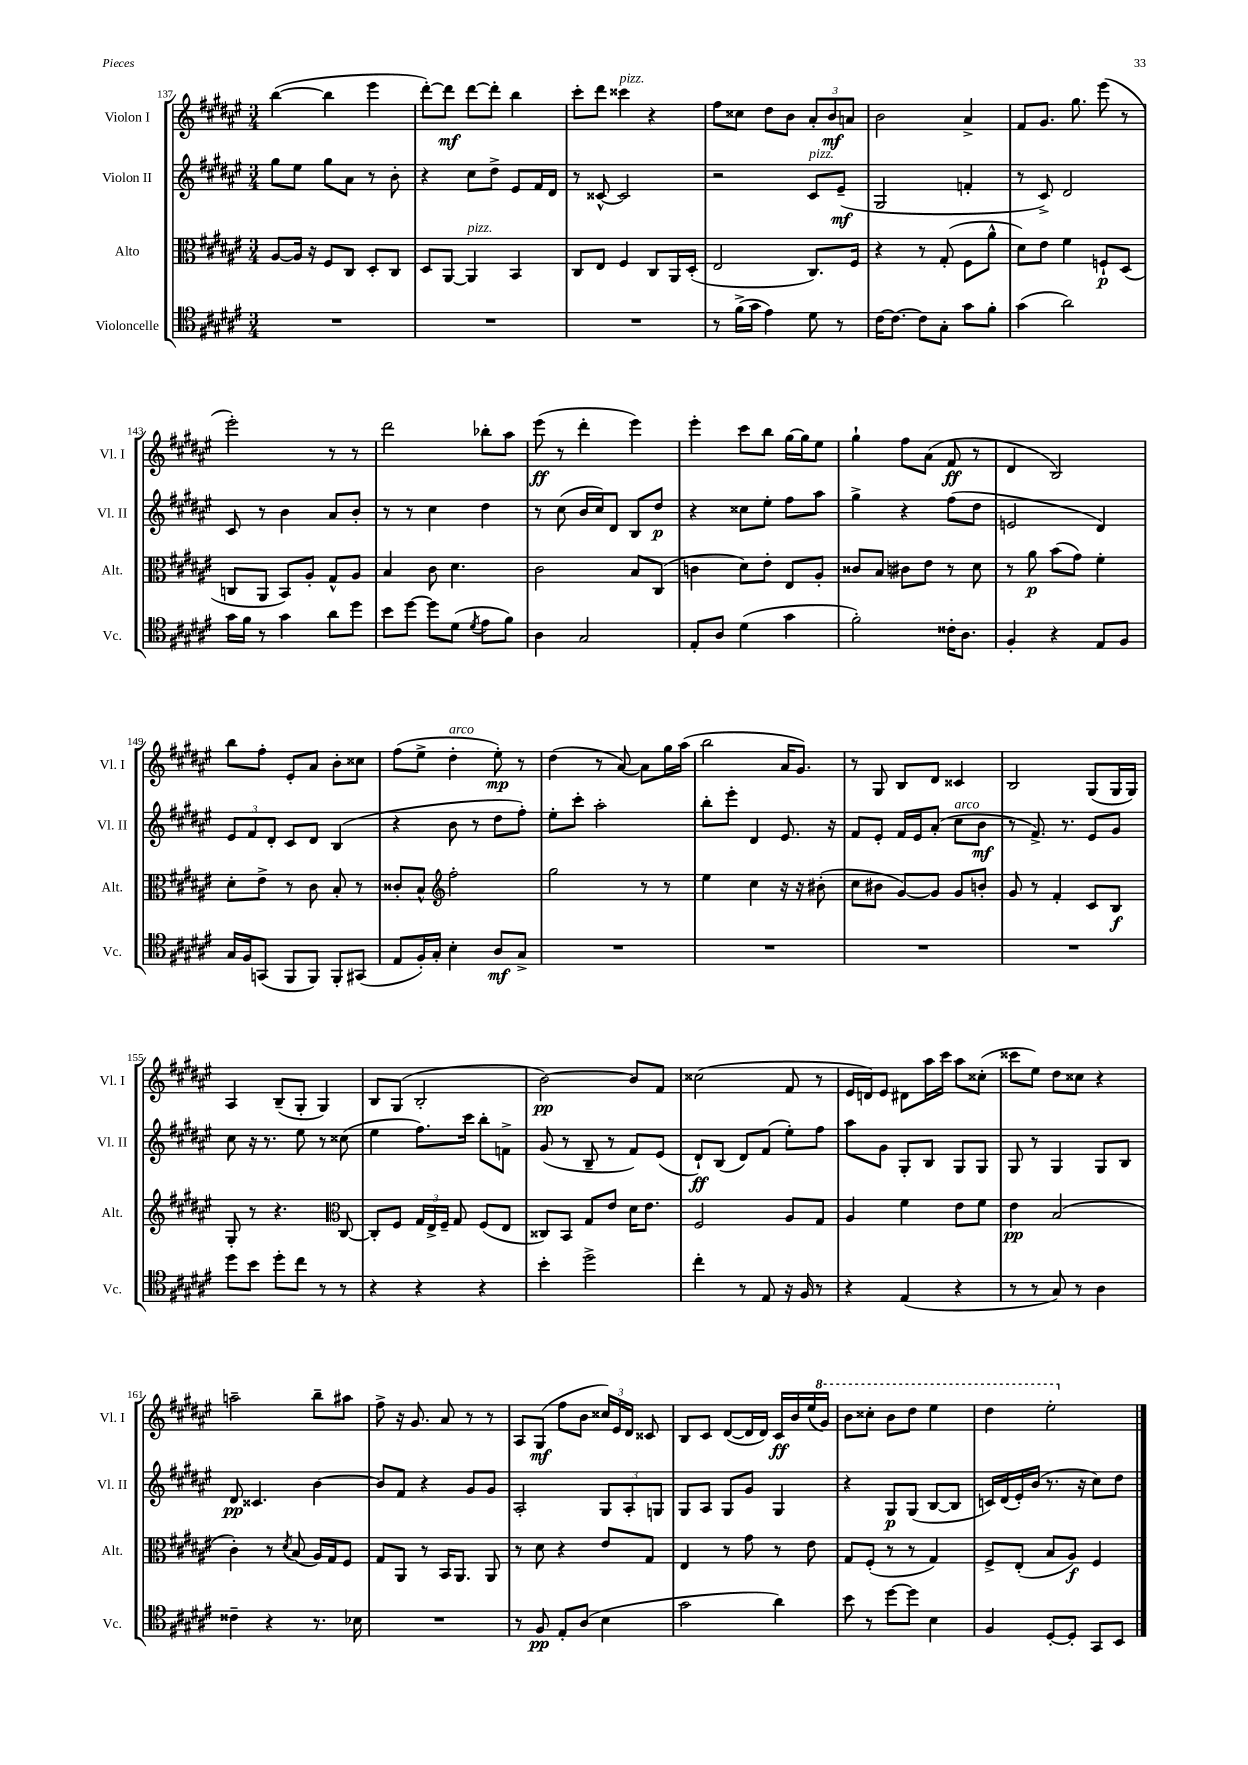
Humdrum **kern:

**kern	**dynam	**kern	**dynam	**kern	**dynam	**kern	**dynam
*part4	*part4	*part3	*part3	*part2	*part2	*part1	*part1
*staff4	*staff4	*staff3	*staff3	*staff2	*staff2	*staff1	*staff1
*I"Violoncelle	*	*I"Alto	*	*I"Violon II	*	*I"Violon I	*
*I'Vc.	*	*I'Alt.	*	*I'Vl. II	*	*I'Vl. I	*
*clefC4	*	*clefC3	*	*clefG2	*	*clefG2	*
*k[f#c#g#d#a#e#]	*	*k[f#c#g#d#a#e#]	*	*k[f#c#g#d#a#e#]	*	*k[f#c#g#d#a#e#]	*
*M3/4	*	*M3/4	*	*M3/4	*	*M3/4	*
=137	=137	=137	=137	=137	=137	=137	=137
2.r	.	[8A#/L	.	8gg#\L	.	([4bb\	.
.	.	16A#/Jk]	.	8ee#\J	.	.	.
.	.	16r	.	.	.	.	.
.	.	8F#/L	.	8gg#\L	.	4bb\]	.
.	.	8C#/J	.	8a#\J	.	.	.
.	.	8D#'/L	.	8r	.	4eee#\	.
.	.	8C#/J	.	8b'\	.	.	.
=138	=138	=138	=138	=138	=138	=138	=138
2.r	.	8D#/L	.	4r	.	[8ddd#'\L)	.
.	.	[8AA#/J	.	.	.	8ddd#\J]	mf
!	!	!LO:TX:a:i:t=pizz.	!	!	!	!	!
.	.	4AA#/]	.	8cc#\L	.	[8ddd#\L	.
.	.	.	.	8dd#^\J	.	8ddd#'\J]	.
.	.	4BB/	.	8e#/L	.	4bb\	.
.	.	.	.	16f#/L	.	.	.
.	.	.	.	16d#/JJ	.	.	.
=139	=139	=139	=139	=139	=139	=139	=139
2.r	.	8C#/L	.	8r	.	8ccc#'\L	.
.	.	8E#/J	.	[8c##X^^/	.	8ddd#\J	.
!	!	!	!	!	!	!LO:TX:a:i:t=pizz.	!
.	.	4F#/	.	2c##/]	.	4ccc##X\	.
.	.	8C#/L	.	.	.	4r	.
.	.	16AA#/L	.	.	.	.	.
.	.	(16D#'/JJ	.	.	.	.	.
=140	=140	=140	=140	=140	=140	=140	=140
8r	.	2E#/	.	2r	.	8ff#\L	.
(16f#^\LL	.	.	.	.	.	8cc##X\J	.
16g#\JJ	.	.	.	.	.	.	.
4e#\)	.	.	.	.	.	8dd#\L	.
.	.	.	.	.	.	8b\J	.
!	!	!	!	!LO:TX:a:i:t=pizz.	!	!	!
8d#\	.	8.C#/L)	.	8c#/L	.	12a#'/L	.
.	.	.	.	.	.	12b/	mf
8r	.	.	.	(8e#~/J	mf	.	.
.	.	.	.	.	.	12an/J	.
.	.	16F#/Jk	.	.	.	.	.
=141	=141	=141	=141	=141	=141	=141	=141
[16c#\KL	.	4r	.	2G#/	.	2b\	.
8.c#\J_	.	.	.	.	.	.	.
8c#\L]	.	8r	.	.	.	.	.
8G#'\J	.	(8G#'/	.	.	.	.	.
8g#\L	.	8F#\L	.	4fn'/	.	4a#^/	.
8f#'\J	.	8a#^^\J	.	.	.	.	.
=142	=142	=142	=142	=142	=142	=142	=142
(4g#\	.	8d#\L)	.	8r	.	8f#/L	.
.	.	8e#\J	.	8c#^/)	.	8.g#/J	.
2a#\)	.	4f#\	.	2d#/	.	.	.
.	.	.	.	.	.	8.gg#\	.
.	.	8Fn`/L	p	.	.	(8eee#\	.
.	.	(8D#/J	.	.	.	8r	.
!!LO:LB:g=z
=143	=143	=143	=143	=143	=143	=143	=143
16g#\LL	.	8Cn/L	.	8c#/	.	2eee#'\)	.
16f#\JJ	.	.	.	.	.	.	.
8r	.	8AA#/J	.	8r	.	.	.
4g#\	.	8BB/L)	.	4b\	.	.	.
.	.	8A#'/J	.	.	.	.	.
8a#\L	.	8G#^^/L	.	8a#/L	.	8r	.
8dd#\J	.	8A#/J	.	8b'/J	.	8r	.
=144	=144	=144	=144	=144	=144	=144	=144
8b\L	.	4B/	.	8r	.	2ddd#\	.
[8dd#\J	.	.	.	8r	.	.	.
8dd#\L]	.	8c#\	.	4cc#\	.	.	.
(8d#\J	.	4.d#\	.	.	.	.	.
8qd#/	.	.	.	.	.	.	.
8e#\L	.	.	.	4dd#\	.	8bb-X'\L	.
8f#\J)	.	.	.	.	.	8aa#\J	.
=145	=145	=145	=145	=145	=145	=145	=145
4A#\	.	2c#\	.	8r	.	(8eee#\	ff
.	.	.	.	(8cc#\	.	8r	.
2G#/	.	.	.	16b/LL	.	4ddd#'\	.
.	.	.	.	16cc#/J)	.	.	.
.	.	.	.	8d#/J	.	.	.
.	.	8B/L	.	8B/L	.	4eee#\)	.
.	.	(8C#/J	.	8dd#/J	p	.	.
=146	=146	=146	=146	=146	=146	=146	=146
8E#'/L	.	4cn\	.	4r	.	4eee#'\	.
8A#/J	.	.	.	.	.	.	.
(4d#\	.	8d#\L)	.	8cc##X\L	.	8ccc#\L	.
.	.	8e#'\J	.	8ee#'\J	.	8bb\J	.
4g#\	.	8E#/L	.	8ff#\L	.	[16gg#\LL	.
.	.	.	.	.	.	16gg#\J]	.
.	.	8A#'/J	.	8aa#\J	.	8ee#\J	.
=147	=147	=147	=147	=147	=147	=147	=147
2f#'\)	.	8c##X/L	.	4gg#^\	.	4gg#`\	.
.	.	8B/J	.	.	.	.	.
.	.	8c#X\L	.	4r	.	8ff#\L	.
.	.	8e#\J	.	.	.	(8a#\J	.
16c##X'\KL	.	8r	.	(8ff#\L	.	8f#/	ff
8.A#\J	.	.	.	.	.	.	.
.	.	8d#\	.	8dd#\J	.	8r	.
=148	=148	=148	=148	=148	=148	=148	=148
4F#'/	.	8r	.	2en/	.	4d#/	.
.	.	8a#\	p	.	.	.	.
4r	.	(8b\L	.	.	.	2B/)	.
.	.	8g#\J)	.	.	.	.	.
8E#/L	.	4f#'\	.	4d#/)	.	.	.
8F#/J	.	.	.	.	.	.	.
!!LO:LB:g=z
=149	=149	=149	=149	=149	=149	=149	=149
16G#/LL	.	8d#'\L	.	12e#/L	.	8bb\L	.
16F#/J	.	.	.	.	.	.	.
.	.	.	.	12f#/	.	.	.
(8GGn/J	.	8e#^\J	.	.	.	8ff#'\J	.
.	.	.	.	12d#'/J	.	.	.
8FF#/L	.	8r	.	8c#/L	.	8e#'/L	.
8FF#/J)	.	8c#\	.	8d#/J	.	8a#/J	.
8FF#'/L	.	8B'/	.	(4B/	.	8b'\L	.
(8GG#X/J	.	8r	.	.	.	8cc##X\J	.
=150	=150	=150	=150	=150	=150	=150	=150
8E#/L	.	8c##X'/L	.	4r	.	(8ff#\L	.
16F#'/L)	.	8B^^/J	.	.	.	8ee#^\J	.
16G#'/JJ	.	.	.	.	.	.	.
*	*	*clefG2	*	*	*	*	*
!	!	!	!	!	!	!LO:TX:a:i:t=arco	!
4B'\	.	2ff#'\	.	8b\	.	4dd#'\	.
.	.	.	.	8r	.	.	.
8A#/L	mf	.	.	8dd#\L	.	8ee#'\)	mp
8G#^/J	.	.	.	8ff#'\J)	.	8r	.
=151	=151	=151	=151	=151	=151	=151	=151
2.r	.	2gg#\	.	8ee#'\L	.	(4dd#\	.
.	.	.	.	8ccc#'\J	.	.	.
.	.	.	.	2aa#'\	.	8r	.
.	.	.	.	.	.	[8a#/)	.
.	.	8r	.	.	.	8a#\L]	.
.	.	8r	.	.	.	16gg#\L	.
.	.	.	.	.	.	(16aa#\JJ	.
=152	=152	=152	=152	=152	=152	=152	=152
2.r	.	4ee#\	.	8bb'\L	.	2bb\	.
.	.	.	.	8eee#'\J	.	.	.
.	.	4cc#\	.	4d#/	.	.	.
.	.	16r	.	8.e#/	.	16a#/KL	.
.	.	16r	.	.	.	8.g#/J)	.
.	.	(8b#X'\	.	.	.	.	.
.	.	.	.	16r	.	.	.
=153	=153	=153	=153	=153	=153	=153	=153
2.r	.	8cc#\L	.	8f#/L	.	8r	.
.	.	8b#X\J	.	8e#'/J	.	8G#/	.
.	.	[8g#/L)	.	16f#/LL	.	8B/L	.
.	.	.	.	16e#/J	.	.	.
.	.	8g#/J]	.	(8a#'/J	.	8d#/J	.
!	!	!	!	!LO:TX:a:i:t=arco	!	!	!
.	.	8g#/L	.	8cc#\L	.	4c##X/	.
.	.	8bn'/J	.	8b\J	mf	.	.
=154	=154	=154	=154	=154	=154	=154	=154
2.r	.	8g#/	.	8r	.	2B/	.
.	.	8r	.	8.f#^/)	.	.	.
.	.	4f#'/	.	.	.	.	.
.	.	.	.	8.r	.	.	.
.	.	8c#/L	.	8e#/L	.	(8G#/L	.
.	.	8B/J	f	8g#/J	.	16G#/L	.
.	.	.	.	.	.	16G#/JJ)	.
!!LO:LB:g=z
=155	=155	=155	=155	=155	=155	=155	=155
8dd#\L	.	8G#'/	.	8cc#\	.	4A#/	.
8b\J	.	8r	.	16r	.	.	.
.	.	.	.	8.r	.	.	.
8dd#'\L	.	4.r	.	.	.	(8B~/L	.
8cc#\J	.	.	.	8ee#\	.	8G#'/J	.
8r	.	.	.	8r	.	4G#/)	.
*	*	*clefC3	*	*	*	*	*
8r	.	[8C#/	.	(8cc##X\	.	.	.
=156	=156	=156	=156	=156	=156	=156	=156
4r	.	8C#'/L]	.	4ee#\	.	8B/L	.
.	.	8F#/J	.	.	.	(8G#/J	.
4r	.	24G#/LL	.	8.ff#\L)	.	2B'/	.
.	.	24E#^/	.	.	.	.	.
.	.	24F#~/JJ	.	.	.	.	.
.	.	8G#/	.	.	.	.	.
.	.	.	.	16ccc#\Jk	.	.	.
4r	.	(8F#/L	.	8bb'\L	.	.	.
.	.	8E#/J	.	8fn^\J	.	.	.
=157	=157	=157	=157	=157	=157	=157	=157
4b'\	.	8C##X/L)	.	(8g#/	.	[2b\)	pp
.	.	8BB/J	.	8r	.	.	.
2dd#^\	.	8G#/L	.	8B~/	.	.	.
.	.	8e#/J	.	8r	.	.	.
.	.	16d#\KL	.	8f#/L)	.	8b/L]	.
.	.	8.e#\J	.	.	.	.	.
.	.	.	.	(8e#/J	.	8f#/J	.
=158	=158	=158	=158	=158	=158	=158	=158
4cc#'\	.	2F#/	.	8d#`/L)	ff	(2cc##X\	.
.	.	.	.	(8B/J	.	.	.
8r	.	.	.	8d#/L)	.	.	.
8E#/	.	.	.	(8f#/J	.	.	.
16r	.	8A#/L	.	8ee#'\L)	.	8f#/	.
16F#/	.	.	.	.	.	.	.
8r	.	8G#/J	.	8ff#\J	.	8r	.
=159	=159	=159	=159	=159	=159	=159	=159
4r	.	4A#/	.	8aa#\L	.	16e#/LL	.
.	.	.	.	.	.	16dn/J)	.
.	.	.	.	8g#\J	.	8e#/J	.
(4E#/	.	4f#\	.	8G#'/L	.	8d#X\L	.
.	.	.	.	8B/J	.	16aa#\L	.
.	.	.	.	.	.	16ccc#\JJ	.
4r	.	8e#\L	.	8G#/L	.	8aa#\L	.
.	.	8f#\J	.	8G#/J	.	(8cc##X'\J	.
=160	=160	=160	=160	=160	=160	=160	=160
8r	.	4e#\	pp	8G#/	.	8ccc##X\L	.
8r	.	.	.	8r	.	8ee#\J)	.
8G#/)	.	(2B/	.	4G#/	.	8dd#\L	.
8r	.	.	.	.	.	8cc##X\J	.
4A#\	.	.	.	8G#/L	.	4r	.
.	.	.	.	8B/J	.	.	.
!!LO:LB:g=z
=161	=161	=161	=161	=161	=161	=161	=161
4c##X~\	.	4c#'\)	.	8d#/	pp	2aan~\	.
.	.	.	.	4.c##X/	.	.	.
4r	.	8r	.	.	.	.	.
.	.	8qd#/	.	.	.	.	.
.	.	(8B/	.	.	.	.	.
8.r	.	16A#/LL)	.	[4b\	.	8bb~\L	.
.	.	16G#/J	.	.	.	.	.
.	.	8F#/J	.	.	.	8aa#X\J	.
16B-X\	.	.	.	.	.	.	.
=162	=162	=162	=162	=162	=162	=162	=162
2.r	.	8G#/L	.	8b/L]	.	8ff#^\	.
.	.	8AA#/J	.	8f#/J	.	16r	.
.	.	.	.	.	.	8.g#/	.
.	.	8r	.	4r	.	.	.
.	.	16BB/KL	.	.	.	8a#/	.
.	.	8.AA#/J	.	.	.	.	.
.	.	.	.	8g#/L	.	8r	.
.	.	8AA#/	.	8g#/J	.	8r	.
=163	=163	=163	=163	=163	=163	=163	=163
8r	.	8r	.	2A#'/	.	8A#/L	.
8F#/	pp	8d#\	.	.	.	(8G#/J	mf
8E#'/L	.	4r	.	.	.	8ff#\L	.
(8A#/J	.	.	.	.	.	8b\J	.
4B\	.	8e#/L	.	12G#/L	.	24cc##X/LL)	.
.	.	.	.	.	.	24e#/	.
.	.	.	.	12A#'/	.	24d#/JJ	.
.	.	8G#/J	.	.	.	8c##X/	.
.	.	.	.	12Gn/J	.	.	.
=164	=164	=164	=164	=164	=164	=164	=164
2g#\	.	4E#/	.	8G#/L	.	8B/L	.
.	.	.	.	8A#/J	.	8c#/J	.
.	.	8r	.	8G#/L	.	([8d#/L	.
.	.	8g#\	.	8g#/J	.	16d#/L]	.
.	.	.	.	.	.	16d#/JJ)	.
4a#\)	.	8r	.	4G#/	.	16c#/LL	ff
.	.	.	.	.	.	16b/	.
.	.	8e#\	.	.	.	(16ee#/	.
*	*	*	*	*	*	*8va	*
.	.	.	.	.	.	16gg#/JJ)	.
=165	=165	=165	=165	=165	=165	=165	=165
8b\	.	8G#/L	.	4r	.	8bb\L	.
8r	.	(8F#'/J	.	.	.	8ccc##X'\J	.
[8dd#\L	.	8r	.	8G#/L	p	8bb\L	.
8dd#\J]	.	8r	.	(8G#/J	.	8ddd#\J	.
4B\	.	4G#/)	.	[8B/L	.	4eee#\	.
.	.	.	.	8B/J]	.	.	.
=166	=166	=166	=166	=166	=166	=166	=166
4F#/	.	8F#^/L	.	16cn/LL)	.	4ddd#\	.
.	.	.	.	(16d#/	.	.	.
.	.	(8E#'/J	.	16e#'/)	.	.	.
.	.	.	.	(16b/JJ	.	.	.
[8D#'/L	.	8B/L	.	8.r	.	2eee#'\	.
8D#'/J]	.	8A#/J)	f	.	.	.	.
.	.	.	.	16r	.	.	.
8GG#/L	.	4F#/	.	8cc#\L)	.	.	.
8BB/J	.	.	.	8dd#\J	.	.	.
*	*	*	*	*	*	*X8va	*
==	==	==	==	==	==	==	==
*-	*-	*-	*-	*-	*-	*-	*-
